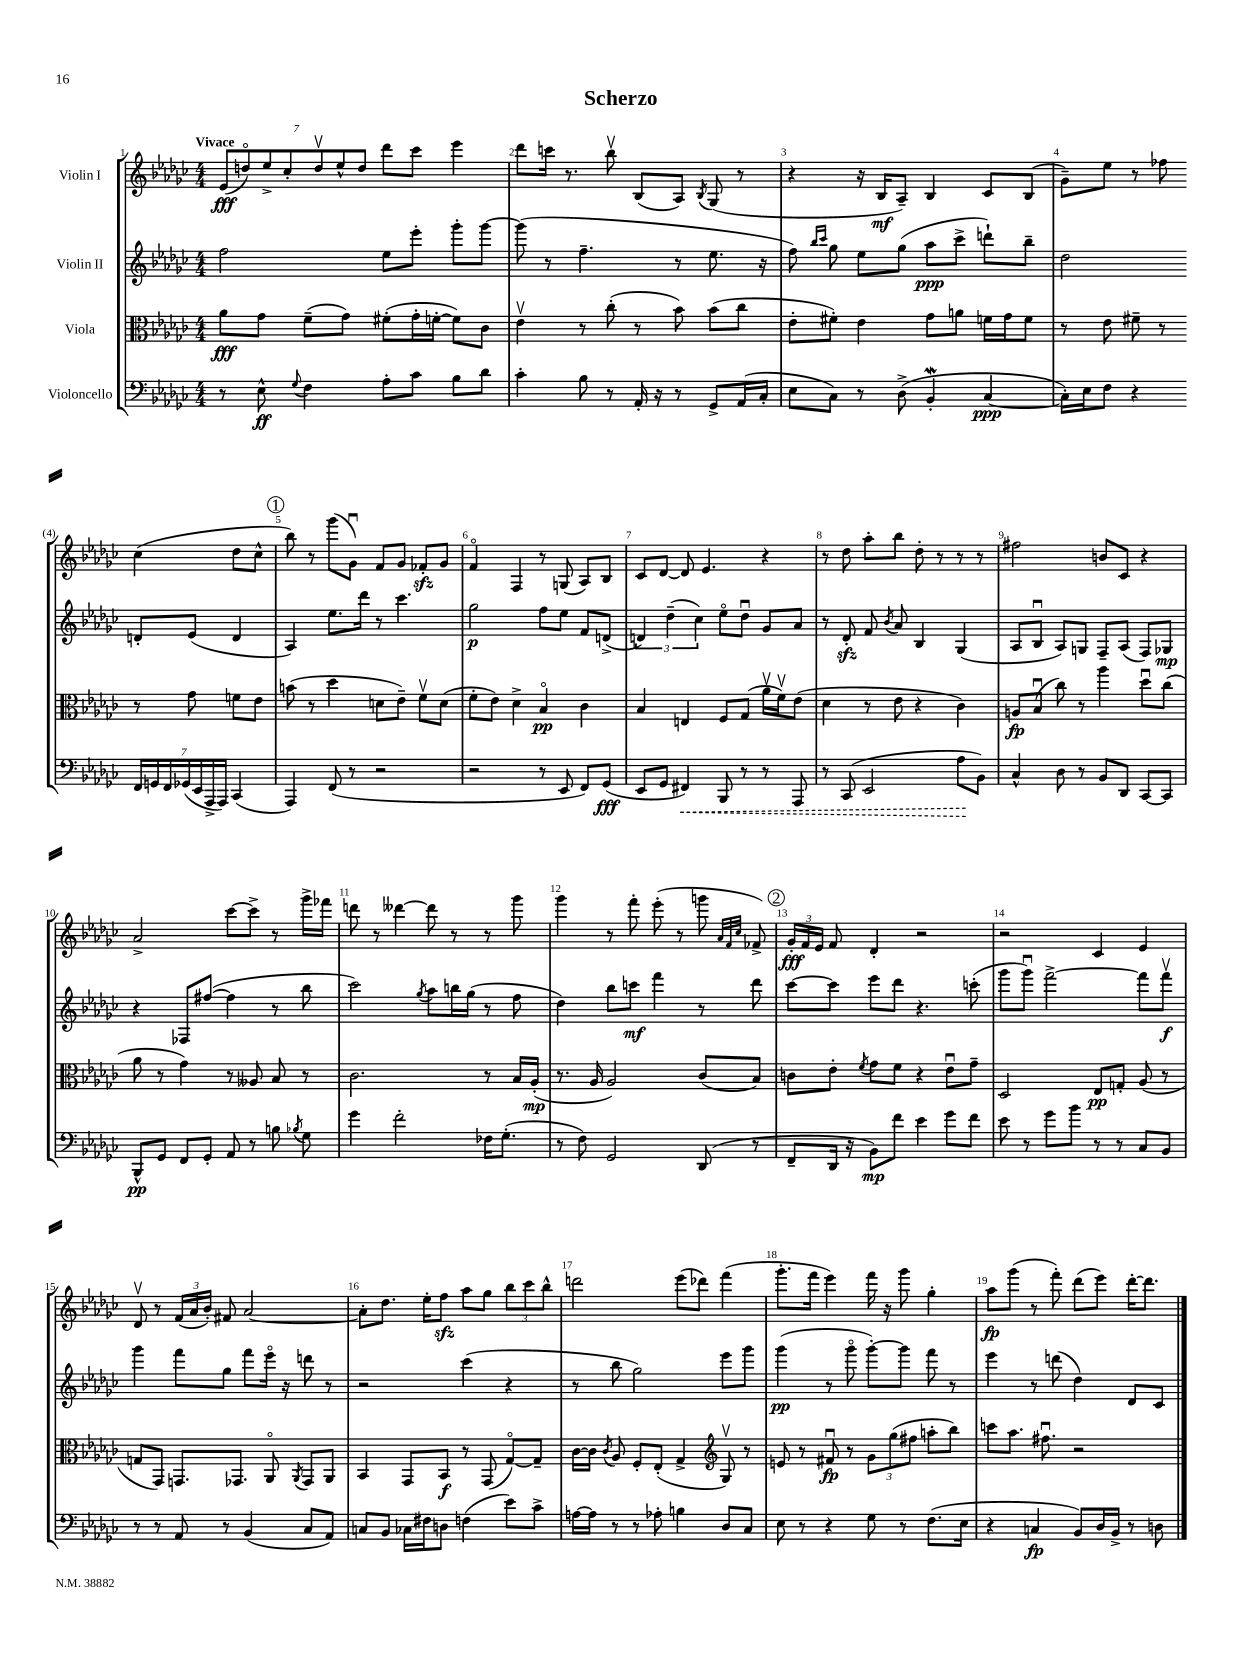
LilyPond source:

\header { title = "Scherzo" }
<<
\new StaffGroup <<
\new Staff = "s0" \with { instrumentName = "Violin I" } {
    \clef treble \key ges \major \numericTimeSignature \time 4/4 \tempo "Vivace"
    \autoBeamOff \tuplet 7/4 { ees'8[\fff( d''8\flageolet) ees''8-> ces''8-. d''8\upbow ees''8-^ d''8] } des'''8[ ces'''8] ees'''4 |
    des'''8[ c'''16] r8. bes''8\upbow bes8[( aes8]) \acciaccatura { bes8 } ges8( r8 |
    r4 r16 bes16[\mf aes8]--) bes4 ces'8[ bes8]( |
    ges'8[--) ees''8] r8 fes''8 ces''4( des''8[ ces''8]-^ |
    \mark \markup { \circle "1" } bes''8) r8 ges'''8[( ges'8]\downbow) f'8[ ges'8] fes'8[-.\sfz ges'8] |
    f'4\flageolet f4 r8 g8( aes8[) bes8] |
    ces'8[ des'8]~ des'8 ees'4. r4 |
    r8 des''8 aes''8[-. bes''8] des''8-. r8 r8 r8 |
    fis''2 b'8[ ces'8] r4 |
    aes'2-> ces'''8[~ ces'''8]-> r8 ges'''16[-> fes'''16] |
    d'''8 r8 deses'''4~ deses'''8 r8 r8 ges'''8 |
    ges'''4 r8 f'''8-. ees'''8-.( r8 g'''8 \grace { aes'32[ f'32 ces''32] } fes'8->) |
    \mark \markup { \circle "2" } \tuplet 3/2 { ges'16[-.\fff f'16 ees'16] } f'8 des'4-. r2 |
    r2 ces'4 ees'4 |
    des'8\upbow r8 \tuplet 3/2 { f'16[( aes'16 bes'16]-.) } fis'8 aes'2~ |
    aes'8[-. des''8.] ees''16[-. f''8]\sfz aes''8[ ges''8] \tuplet 3/2 { bes''8[ ces'''8 bes''8]-^ } |
    d'''2 ees'''8[( des'''8]) f'''4( |
    ges'''8.[-. f'''16] ees'''4) f'''16 r16 ges'''8 ges''4-. |
    aes''8[\fp ges'''8]( r8 f'''8-.) des'''8[( ees'''8]) des'''16[~-. des'''8.] \bar "|." |
}
\new Staff = "s1" \with { instrumentName = "Violin II" } {
    \clef treble \key ges \major \numericTimeSignature \time 4/4
    \autoBeamOff f''2 ees''8[ ees'''8]-. ges'''8[-. ges'''8]~ |
    ges'''8( r8 f''4.-- r8 ees''8. r16 |
    f''8) \grace { bes''16[ ces'''16] } ges''8 ees''8[ ges''8]( aes''8[\ppp ces'''8]-> d'''8[-!) bes''8]-- |
    des''2 d'8[-. ees'8]( d'4 |
    \mark \markup { \circle "1" } aes4) ees''8.[ des'''16] r8 ces'''4. |
    ges''2\p f''8[ ees''8] f'8[ d'8]->( |
    \tuplet 3/2 { d'4) des''4--( ces''4) } ees''8[\flageolet des''8]\downbow ges'8[ aes'8] |
    r8 des'8-.\sfz f'8 \acciaccatura { bes'8 } aes'8 bes4 ges4( |
    aes8[ bes8]\downbow aes8[) g8] f8[-- aes8]( f8[) ges8]\mp |
    r4 fes8[ fis''8]~( fis''4 r8 bes''8 |
    ces'''2) \acciaccatura { ges''8 } aes''8[ b''16 ges''16]( r8 f''8 |
    des''4) bes''8[ c'''8]\mf f'''4 r8 des'''8 |
    \mark \markup { \circle "2" } ces'''8[~ ces'''8] ees'''8[ des'''8] r4. c'''8-.( |
    ges'''8[ ges'''8]\downbow) f'''2~-> f'''8[ f'''8]\upbow\f |
    ges'''4 f'''8[ ges''8] f'''8[ ees'''16]\flageolet r16 d'''8 r8 |
    r2 ces'''4( r4 |
    r8 bes''8 ges''2) ees'''8[ ges'''8] |
    ges'''4\pp( r8 ges'''8\flageolet ges'''8[~-.) ges'''8] f'''8 r8 |
    ees'''4 r8 d'''8( des''4) des'8[ ces'8] \bar "|." |
}
\new Staff = "s2" \with { instrumentName = "Viola" } {
    \clef alto \key ges \major \numericTimeSignature \time 4/4
    \autoBeamOff aes'8[\fff ges'8] f'8[--( ges'8]) fis'8[-.( ges'16-. f'16]~-. f'8[) ces'8] |
    ees'4\upbow r8 ces''8-.( r8 bes'8) bes'8[( ces''8] |
    ees'8[-. fis'8]-.) ees'4 ges'8[ a'8] f'16[ ges'16 f'8] |
    r8 ees'8 fis'8-- r8 r8 ges'8 f'8[ ees'8] |
    \mark \markup { \circle "1" } b'8( r8 des''4 d'8[ ees'8]--) f'8[\upbow d'8]( |
    f'8[-. ees'8]) des'4-> bes4\flageolet\pp ces'4 |
    bes4 e4 f8[ ges8]( aes'16[\upbow f'16\upbow) ees'8]( |
    des'4 r8 ees'8 r4 ces'4) |
    a8[\fp bes8]\downbow( ces''8) r8 aes''4 des''8[\downbow ces''8]( |
    aes'8 r8 ges'4) r8 aeses8 bes8 r8 |
    ces'2. r8 bes16[ aes16]-.\mp( |
    r8. aes16 aes2) ces'8[( bes8]) |
    \mark \markup { \circle "2" } c'8[ ees'8]-. \acciaccatura { f'8 } ges'8[ f'8] r4 ees'8[\downbow ges'8]-- |
    des2 ees8[\pp g8]-. aes8( r8 |
    g8[ ges,8]) g,8.[ ges,8.] aes,8\flageolet \acciaccatura { aes,8 } ges,8[ aes,8] |
    bes,4 ges,8[ bes,8]\f r8 ges,8( ges8[~\flageolet) ges8]-- |
    ces'16[~ ces'16] \acciaccatura { ces'8 } aes8 f8[-. ees8]-.( ges4-> \clef treble ges8\upbow) r8 |
    e'8 r8 fis'8\downbow\fp r8 \tuplet 3/2 { ges'8[ ges''8( fis''8] } a''8[-. bes''8]) |
    c'''8[ aes''8.] fis''8.\downbow r2 \bar "|." |
}
\new Staff = "s3" \with { instrumentName = "Violoncello" } {
    \clef bass \key ges \major \numericTimeSignature \time 4/4
    \autoBeamOff r8 ees8-^\ff \appoggiatura { ges8 } f4 aes8[-. ces'8] bes8[ des'8] |
    ces'4-. bes8 r8 aes,16-. r16 r8 ges,8[-> aes,16( ces16]-. |
    ees8[ ces8]) r8 des8->( bes,4-.\mordent ces4~\ppp |
    ces16[-.) ees16 f8] r4 \tuplet 7/4 { f,16[ g,16 f,16 ges,16( ees,16 aes,,16-> aes,,16]) } ces,4( |
    \mark \markup { \circle "1" } aes,,4) f,8( r8 r2 |
    r2 r8 ees,8 f,8[) ges,8]\fff( |
    ees,8[ ges,8] \once \override Hairpin.style = #'dashed-line fis,4\<) bes,,8 r8 r8 aes,,8 |
    r8 ces,8( ees,2 aes8[\! bes,8]) |
    ces4-^ des8 r8 bes,8[ des,8] ces,8[~ ces,8] |
    bes,,8[-^\pp ges,8] f,8[ ges,8]-. aes,8 r8 b8 \acciaccatura { bes8 } ges8 |
    ges'4 f'2-. fes16[ ges8.]-.( |
    r8 f8) ges,2 des,8( r8 |
    \mark \markup { \circle "2" } f,8[-- des,16] r16 bes,8[\mp) f'8] ees'4 ges'8[ f'8] |
    ees'8 r8 ges'8[ bes'8] r8 r8 ces8[ bes,8] |
    r8 r8 aes,8 r8 bes,4( ces8[ aes,8]) |
    c8[ bes,8] ces16[ fis16 d8] f4( ees'8[) ces'8]-> |
    a16[~ a16] r8 r8 aes8-. b4 des8[ ces8] |
    ees8 r8 r4 ges8 r8 f8.[( ees16] |
    r4 c4\fp bes,8[) des16 bes,16]-> r8 d8 \bar "|." |
}
>>
>>
\layout { \context { \Score \override BarNumber.break-visibility = ##(#f #t #t) barNumberVisibility = #all-bar-numbers-visible } }
